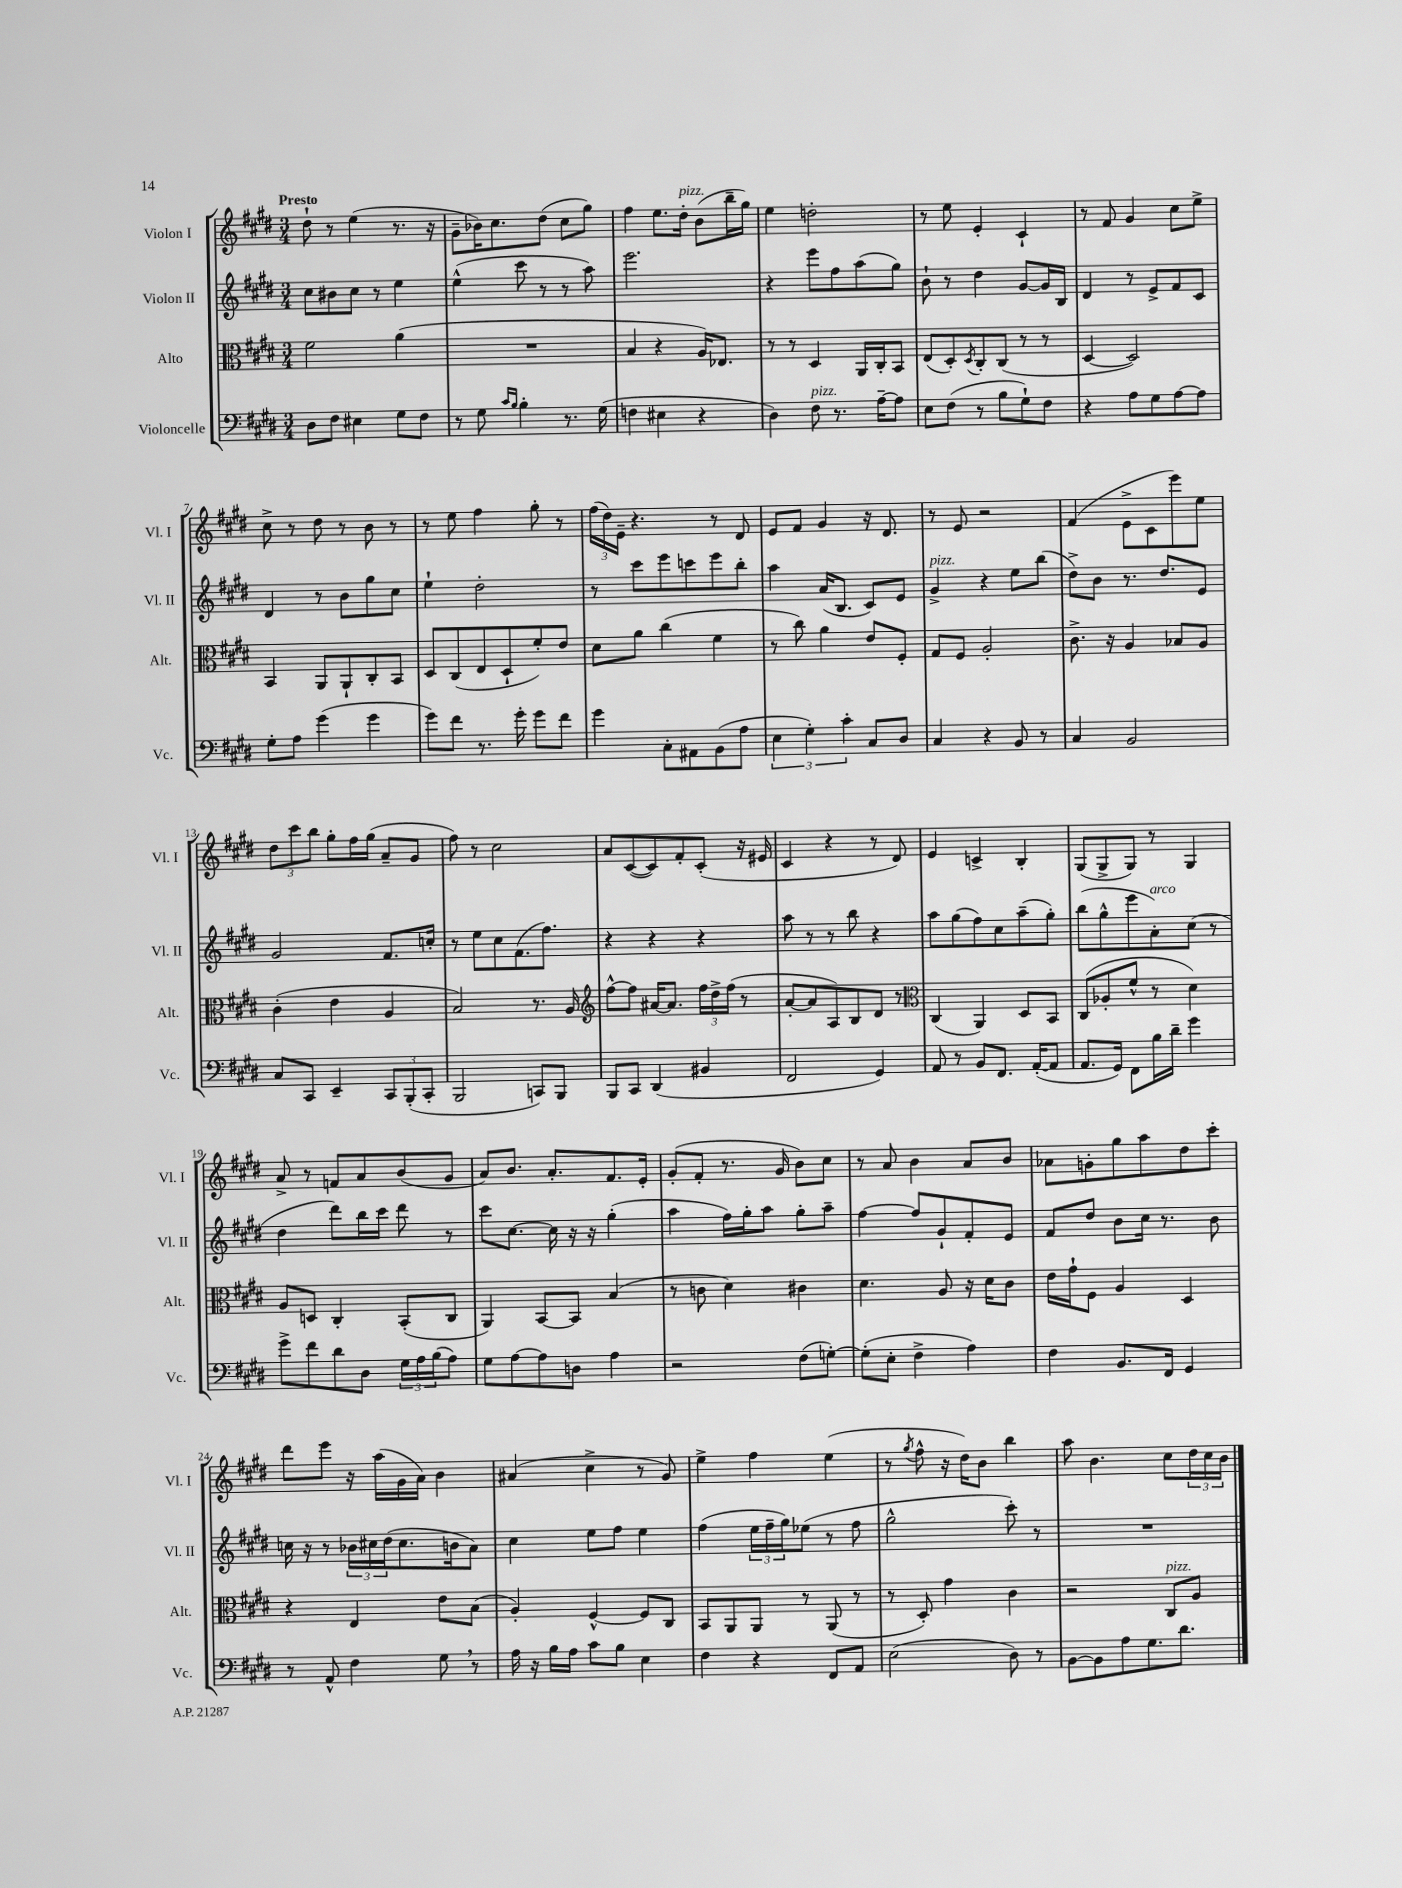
<<
\new StaffGroup <<
\new Staff = "s0" \with { instrumentName = "Violon I" shortInstrumentName = "Vl. I" } {
    \clef treble \key e \major \numericTimeSignature \time 3/4 \tempo "Presto"
    dis''8-! r8 e''4( r8. r16 |
    gis'8-- bes'16) cis''8. dis''8( cis''8 gis''8) |
    fis''4 e''8. dis''16-.^\markup { \italic "pizz." } b'8( b''16-- gis''16) |
    e''4 d''2-. |
    r8 e''8 e'4-. cis'4-! |
    r8 fis'8 gis'4 cis''8 e''8-> |
    cis''8-> r8 dis''8 r8 b'8 r8 |
    r8 e''8 fis''4 gis''8-. r8 |
    \tuplet 3/2 { fis''16( dis''16) e'16-- } r4. r8 dis'8 |
    e'8 fis'8 gis'4 r16 dis'8. |
    r8 e'8 r2 |
    fis'4( e'8-> cis'8 e'''8) e''8 |
    \tuplet 3/2 { dis''8 cis'''8 b''8 } gis''8-. fis''16 gis''16( a'8-- gis'8 |
    fis''8) r8 cis''2 |
    a'8 cis'8~( cis'8) fis'8-. cis'8-.( r16 eis'16 |
    cis'4 r4 r8 dis'8) |
    e'4 c'4-> b4-. |
    gis8( gis8-> gis8) r8 gis4 |
    a'8-> r8 f'8 a'8 b'8( gis'8 |
    a'8) b'8. a'8.-. fis'8. e'16-. |
    gis'8-.( fis'8-. r8. gis'16 b'8) cis''8 |
    r8 a'8 b'4 a'8 b'8 |
    aes'8 g'8-. gis''8 a''8 dis''8 cis'''8-. |
    dis'''8 e'''8 r16 a''16( gis'16 a'16) b'4 |
    ais'4( cis''4-> r8 gis'8) |
    e''4-> fis''4 e''4( |
    r8 \acciaccatura { gis''8 } fis''8-^ r16 dis''16) b'8 b''4 |
    a''8 b'4. cis''8 \tuplet 3/2 { dis''16 cis''16 b'16 } \bar "|." |
}
\new Staff = "s1" \with { instrumentName = "Violon II" shortInstrumentName = "Vl. II" } {
    \clef treble \key e \major \numericTimeSignature \time 3/4
    cis''8 bis'8 cis''8 r8 e''4 |
    e''4-^( cis'''8 r8 r8 a''8) |
    e'''2. |
    r4 e'''8 fis''8 a''8( gis''8) |
    b'8-! r8 dis''4 gis'8~ gis'16 b16 |
    dis'4 r8 e'8-> fis'8 cis'8 |
    dis'4 r8 b'8 gis''8 cis''8 |
    e''4-! dis''2-. |
    r8 cis'''8 e'''8 c'''8 e'''8 b''8-. |
    a''4 a'16( b8. cis'8) e'8 |
    gis'4->^\markup { \italic "pizz." } r4 e''8 b''8( |
    dis''8->) b'8 r8. dis''8. e'8 |
    gis'2 fis'8. c''16-. |
    r8 e''8 cis''8 fis'8.( fis''8.) |
    r4 r4 r4 |
    a''8 r8 r8 b''8 r4 |
    a''8 gis''8( fis''8) cis''8 a''8--( gis''8-.) |
    b''8( gis''8-^ e'''8 a'8-.^\markup { \italic "arco" }) cis''8( r8 |
    dis''4 dis'''8) b''16 cis'''16 dis'''8 r8 |
    cis'''8 cis''8.~ cis''16 r16 r16 gis''4-.( |
    a''4 fis''16) gis''16-. a''8 gis''8-. a''8-- |
    fis''4~ fis''8 gis'8-! fis'8-. e'8 |
    fis'8 dis''8 b'8 cis''16 r8. b'8 |
    c''16 r16 r8 \tuplet 3/2 { bes'16 cis''16 dis''16( } cis''8. b'16 a'8) |
    cis''4 e''8 fis''8 e''4 |
    fis''4( \tuplet 3/2 { e''16 fis''16-- gis''16) } ees''8( r8 fis''8 |
    gis''2-^ cis'''8-.) r8 |
    R2. \bar "|." |
}
\new Staff = "s2" \with { instrumentName = "Alto" shortInstrumentName = "Alt." } {
    \clef alto \key e \major \numericTimeSignature \time 3/4
    fis'2 a'4( |
    R2. |
    b4 r4 a16) ees8. |
    r8 r8 dis4 a,16 cis16-. b,8 |
    e8( dis8-.) \acciaccatura { dis8 } cis8-. cis8( r8 r8 |
    dis4~ dis2) |
    b,4 a,8 a,8-! cis8-. b,8 |
    dis8 cis8( e8 dis8-! fis'8-.) e'8 |
    dis'8 a'8 cis''4( fis'4 |
    r8 cis''8) a'4 e'8 fis8-. |
    gis8 fis8 a2-. |
    cis'8.-> r16 a4 bes8 a8 |
    cis'4-.( e'4 a4 |
    b2) r8. a16 |
    \clef treble fis''8~-^ fis''8 ais'16~ ais'8. \tuplet 3/2 { fis''16 dis''16-> fis''16( } r8 |
    a'8~-. a'8 a8) b8 dis'8 r8 |
    \clef alto cis4( a,4) dis8 b,8 |
    cis8( aes8-. fis'8-^ r8 dis'4) |
    a8 d8 cis4-. b,8-.( cis8 |
    a,4) b,8~ b,8 b4( |
    r8 c'8 dis'4) cis'4 |
    dis'4. a8 r16 dis'16 cis'8 |
    e'16 gis'16-! fis8 a4 dis4 |
    r4 e4 e'8 b8( |
    a4-.) fis4~-^ fis8 cis8 |
    b,8 a,8 a,8 r8 a,8( r8 |
    r8 dis8-.) gis'4 cis'4 |
    r2 cis8^\markup { \italic "pizz." } a8 \bar "|." |
}
\new Staff = "s3" \with { instrumentName = "Violoncelle" shortInstrumentName = "Vc." } {
    \clef bass \key e \major \numericTimeSignature \time 3/4
    dis8 fis8 eis4 gis8 fis8 |
    r8 gis8 \grace { cis'16 b16 } b4-. r8. gis16( |
    f4 eis4 r4 |
    dis4) fis8^\markup { \italic "pizz." } r8. a16~-- a8 |
    e8 fis8( r8 b8 gis8-!) fis8 |
    r4 a8 gis8 a8~ a8 |
    gis8-. a8 gis'4( gis'4 |
    gis'8) fis'8 r8. gis'16-. gis'8 fis'8 |
    gis'4 cis8-. ais,8 b,8( a8 |
    \tuplet 3/2 { e4 gis4-.) cis'4-. } cis8 dis8 |
    cis4 r4 b,8 r8 |
    cis4 b,2 |
    cis8 cis,8 e,4-- \tuplet 3/2 { cis,8 b,,8-.( cis,8-. } |
    b,,2 c,8) b,,8 |
    b,,8 cis,8 dis,4( bis,4 |
    fis,2 gis,4) |
    a,8 r8 b,8 fis,8. a,16~-.( a,8 |
    a,8. gis,16) fis,8 b16 dis'16-- gis'4 |
    gis'8-> fis'8 dis'8 dis8 \tuplet 3/2 { gis16 a16 b16( } a8) |
    gis8 a8~ a8 d8 a4 |
    r2 fis8( g8~-.) |
    g8-.( e8-. fis4-> a4) |
    fis4 b,8. fis,16 gis,4 |
    r8 a,8-^ fis4 gis8 \breathe r8 |
    a16 r16 b16 a16 cis'8 b8 e4 |
    fis4 r4 fis,8 a,8 |
    e2( dis8) r8 |
    b,8~ b,8 a8 gis8. dis'8. \bar "|." |
}
>>
>>
